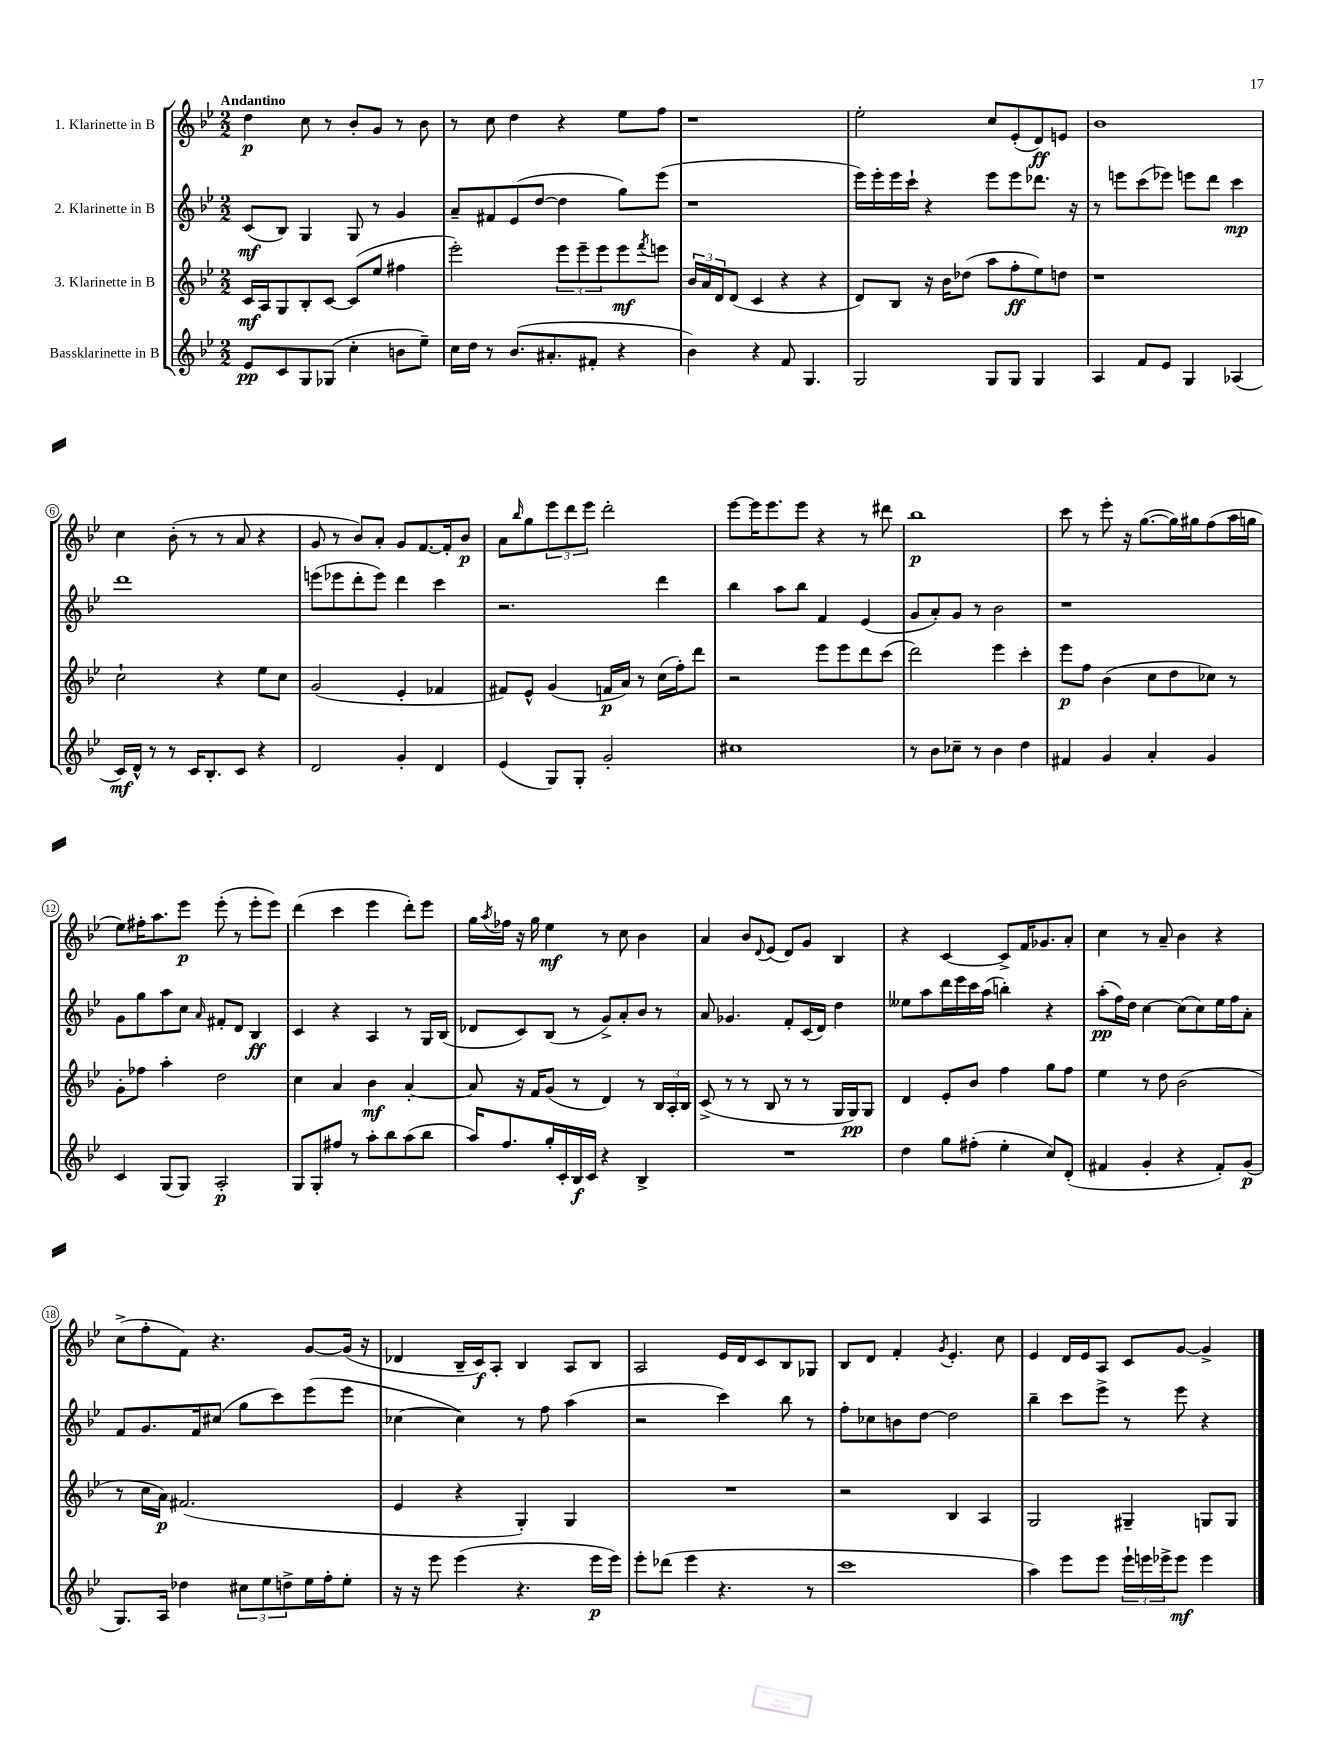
<<
\new StaffGroup <<
\new Staff = "s0" \with { instrumentName = "1. Klarinette in B" } {
    \clef treble \key bes \major \numericTimeSignature \time 2/2 \tempo "Andantino"
    d''4\p c''8 r8 bes'8-. g'8 r8 bes'8 |
    r8 c''8 d''4 r4 ees''8 f''8 |
    r1 |
    ees''2-. c''8 ees'8-.( d'8\ff) e'8 |
    bes'1 |
    c''4 bes'8-.( r8 r8 a'8 r4 |
    g'8 r8 bes'8) a'8-. g'8 f'8.~ f'16-. bes'8\p |
    a'8 \grace { bes''16 } g''8 \tuplet 3/2 { ees'''8 d'''8 ees'''8 } d'''2-. |
    ees'''8~ ees'''16 ees'''8. ees'''8 r4 r8 dis'''8 |
    bes''1\p |
    c'''8 r8 ees'''8-. r16 g''8.~( g''16) gis''16 f''8( a''16 g''16 |
    ees''8) fis''16-. a''8. ees'''8\p ees'''8-.( r8 ees'''8-. ees'''8) |
    d'''4( c'''4 ees'''4 d'''8-.) ees'''8 |
    g''16 \acciaccatura { a''8 } fes''16 r16 g''16 ees''4\mf r8 c''8 bes'4 |
    a'4 bes'8 \appoggiatura { d'8 } ees'8( d'8) g'8 bes4 |
    r4 c'4~ c'8-> f'16 ges'8. a'8-. |
    c''4 r8 a'8-- bes'4 r4 |
    c''8->( f''8-. f'8) r4. g'8~ g'16( r16 |
    des'4 bes16-- c'16\f) a8-. bes4 a8 bes8 |
    a2 ees'16 d'16 c'8 bes8 ges8 |
    bes8 d'8 f'4-. \acciaccatura { g'8 } ees'4.-. c''8 |
    ees'4 d'16 ees'16 a8 c'8 g'8~ g'4-> \bar "|." |
}
\new Staff = "s1" \with { instrumentName = "2. Klarinette in B" } {
    \clef treble \key bes \major \numericTimeSignature \time 2/2
    c'8\mf( bes8) g4 g8 r8 g'4 |
    a'8-- fis'8 ees'8( d''8~ d''4 g''8) ees'''8( |
    r1 |
    ees'''16) ees'''16-. ees'''16 c'''16-! r4 ees'''8 ees'''8 des'''8. r16 |
    r8 e'''8 c'''8( ees'''8) e'''8 d'''8 c'''4\mp |
    d'''1 |
    e'''8( ees'''8 d'''8-. ees'''8) d'''4 c'''4 |
    r2. d'''4 |
    bes''4 a''8 bes''8 f'4 ees'4( |
    g'8 a'8-.) g'8 r8 bes'2 |
    r1 |
    g'8 g''8 a''8 c''8 \grace { a'16 } fis'8-. d'8 bes4\ff |
    c'4 r4 a4 r8 g16 bes16( |
    des'8 c'8) bes8( r8 g'8->) a'8-. bes'8 r8 |
    a'8 ges'4. f'8-. c'16( d'16) d''4 |
    eeses''8 a''8 d'''16 ees'''16 c'''16 a''16( b''4-.) r4 |
    a''8-.\pp( f''16) d''16 c''4~ c''8( c''8) ees''16 f''16 a'8-. |
    f'8 g'8. f'16 cis''8( g''8 c'''8) ees'''8( ees'''8 |
    ces''4~ ces''4) r8 f''8 a''4( |
    r2 c'''4) bes''8 r8 |
    f''8-. ces''8 b'8 d''8~ d''2 |
    bes''4-- c'''8 ees'''8-> r8 ees'''8 r4 \bar "|." |
}
\new Staff = "s2" \with { instrumentName = "3. Klarinette in B" } {
    \clef treble \key bes \major \numericTimeSignature \time 2/2
    c'16\mf a16 g8 bes8-. c'8~ c'8( ees''8 fis''4 |
    ees'''2-.) \tuplet 3/2 { ees'''8 ees'''8-- ees'''8 } ees'''8\mf \acciaccatura { f'''8 } e'''8 |
    \tuplet 3/2 { bes'16 a'16 d'16 } d'8( c'4 r4 r4 |
    d'8) bes8 r16 bes'16 des''8( a''8 f''8-.\ff ees''8) d''8 |
    r1 |
    c''2-! r4 ees''8 c''8 |
    g'2( ees'4-. fes'4 |
    fis'8) ees'8-^ g'4( f'16\p a'16) r8 c''16( f''16-.) d'''8 |
    r2 ees'''8 ees'''8 d'''8 c'''8( |
    d'''2) ees'''4 c'''4-. |
    ees'''8\p f''8 bes'4( c''8 d''8 ces''8) r8 |
    g'8-. fes''8 a''4-. d''2 |
    c''4 a'4 bes'4\mf a'4~-. |
    a'8 r16 f'16 g'8( r8 d'4) r8 \tuplet 3/2 { bes16 a16-. bes16 } |
    c'8->( r8 r8 bes8 r8 r8 g16 g16\pp) g8 |
    d'4 ees'8-. bes'8 f''4 g''8 f''8 |
    ees''4 r8 d''8 bes'2( |
    r8 c''16 a'16\p) fis'2.( |
    ees'4 r4 g4-.) g4 |
    R1 |
    r2 bes4 a4 |
    g2 gis4-- g8 g8 \bar "|." |
}
\new Staff = "s3" \with { instrumentName = "Bassklarinette in B" } {
    \clef treble \key bes \major \numericTimeSignature \time 2/2
    ees'8\pp c'8 g8 ges8( c''4-. b'8 ees''8--) |
    c''16 d''16 r8 bes'8.( ais'8.-. fis'8-. r4 |
    bes'4) r4 f'8 g4. |
    g2 g8 g8 g4 |
    a4 f'8 ees'8 g4 aes4( |
    c'16\mf) d'16-^ r8 r8 c'16 bes8.-. c'8 r4 |
    d'2 g'4-. d'4 |
    ees'4( g8) g8-. g'2-. |
    cis''1 |
    r8 bes'8 ces''8-- r8 bes'4 d''4 |
    fis'4 g'4 a'4-. g'4 |
    c'4 g8( g8) a2-.\p |
    g8 g8-. fis''8 r8 a''8-. bes''8 a''8( bes''8 |
    a''16) f''8. g''16-. c'16-. bes16\f c'16 r4 bes4-> |
    R1 |
    d''4 g''8 fis''8-.( ees''4-. c''8) d'8-.( |
    fis'4 g'4-. r4 fis'8-.) g'8\p( |
    g8.) a16 des''4 \tuplet 3/2 { cis''8 ees''8 d''8-> } ees''16 f''16-. ees''8-. |
    r16 r16 ees'''8 ees'''4( r4. ees'''16\p ees'''16) |
    ees'''8-. des'''8( ees'''4 r4. r8 |
    c'''1 |
    a''4) ees'''8 ees'''8 \tuplet 3/2 { ees'''16-! e'''16 ees'''16-> } ees'''8\mf ees'''4 \bar "|." |
}
>>
>>
\layout { \context { \Score \override BarNumber.stencil = #(make-stencil-circler 0.1 0.3 ly:text-interface::print) } }
